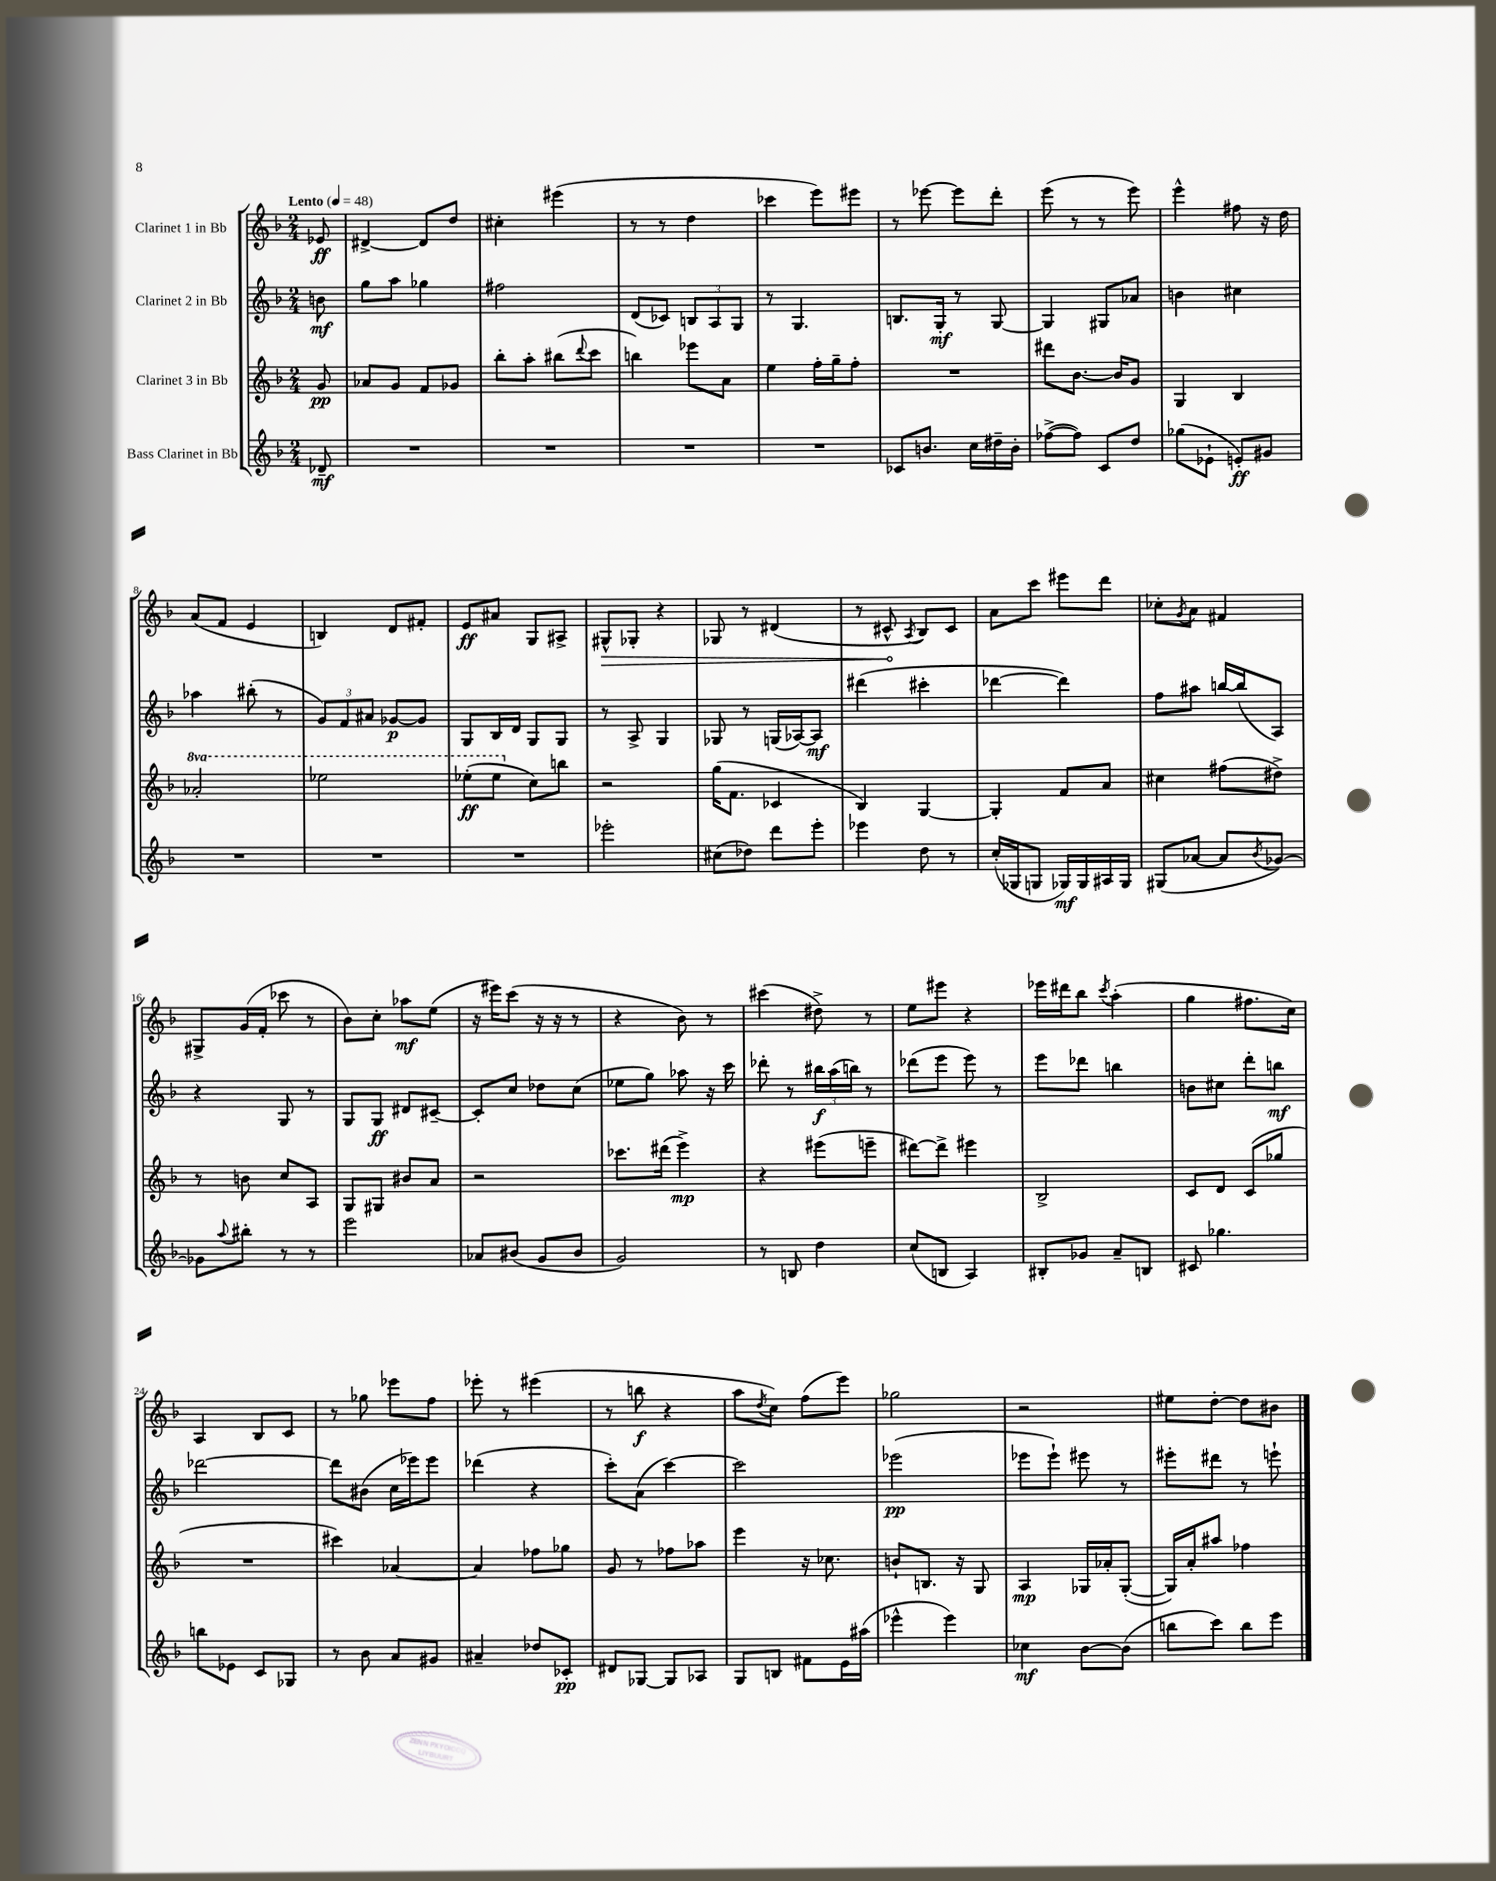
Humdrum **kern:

**kern	**dynam	**kern	**dynam	**kern	**dynam	**kern	**dynam
*part4	*part4	*part3	*part3	*part2	*part2	*part1	*part1
*staff4	*staff4	*staff3	*staff3	*staff2	*staff2	*staff1	*staff1
*I"Bass Clarinet in Bb	*	*I"Clarinet 3 in Bb	*	*I"Clarinet 2 in Bb	*	*I"Clarinet 1 in Bb	*
*clefG2	*	*clefG2	*	*clefG2	*	*clefG2	*
*k[b-]	*	*k[b-]	*	*k[b-]	*	*k[b-]	*
*M2/4	*	*M2/4	*	*M2/4	*	*M2/4	*
*MM48	*	*MM48	*	*MM48	*	*MM48	*
=	=	=	=	=	=	=	=
!	!	!	!	!	!	!LO:TX:a:B:t=Lento	!
8d-X~/	mf	8g/	pp	8bn\	mf	8e-X/	ff
=1	=1	=1	=1	=1	=1	=1	=1
2r	.	8a-X/L	.	8gg\L	.	[4d#X^/	.
.	.	8g/J	.	8aa\J	.	.	.
.	.	8f/L	.	4gg-X\	.	8d#/L]	.
.	.	8g-X/J	.	.	.	8dd/J	.
=2	=2	=2	=2	=2	=2	=2	=2
2r	.	8bb-'\L	.	2ff#X\	.	4cc#X'\	.
.	.	8aa'\J	.	.	.	.	.
.	.	(8bb#X\L	.	.	.	(4eee#X\	.
.	.	8qqddd/	.	.	.	.	.
.	.	8ccc\J	.	.	.	.	.
=3	=3	=3	=3	=3	=3	=3	=3
2r	.	4bbn\)	.	(8d/L	.	8r	.
.	.	.	.	8c-X/J)	.	8r	.
.	.	8eee-X\L	.	12Bn/L	.	4dd\	.
.	.	.	.	12A/	.	.	.
.	.	8a\J	.	.	.	.	.
.	.	.	.	12G/J	.	.	.
=4	=4	=4	=4	=4	=4	=4	=4
2r	.	4ee\	.	8r	.	4ccc-X\	.
.	.	.	.	4.G/	.	.	.
.	.	16ff'\LL	.	.	.	8eee\L)	.
.	.	16gg~\J	.	.	.	.	.
.	.	8ff'\J	.	.	.	8eee#X\J	.
=5	=5	=5	=5	=5	=5	=5	=5
8c-X/L	.	2r	.	8.Bn/L	.	8r	.
8.bn/J	.	.	.	.	.	[8eee-X\	.
.	.	.	.	16G'/Jk	mf	.	.
.	.	.	.	8r	.	8eee-\L]	.
16cc\LL	.	.	.	.	.	.	.
16dd#X~\	.	.	.	[8G/	.	8ddd'\J	.
16b'\JJ	.	.	.	.	.	.	.
=6	=6	=6	=6	=6	=6	=6	=6
([8ff-X^\L	.	8ddd#X\L	.	4G/]	.	(8eee\	.
8ff-\J])	.	[8.b-\J	.	.	.	8r	.
8c/L	.	.	.	8G#X/L	.	8r	.
.	.	16b-/KL]	.	.	.	.	.
8dd/J	.	8g/J	.	8a-X/J	.	8eee\)	.
=7	=7	=7	=7	=7	=7	=7	=7
(8gg-X\L	.	4G/	.	4bn\	.	4eee^^\	.
8e-X`\J	.	.	.	.	.	.	.
8en'/L)	ff	4B-/	.	4cc#X\	.	8ff#X\	.
8g#X/J	.	.	.	.	.	16r	.
.	.	.	.	.	.	16dd\	.
!!LO:LB:g=z
=8	=8	=8	=8	=8	=8	=8	=8
*	*	*8va	*	*	*	*	*
2r	.	2aa-X'/	.	4aa-X\	.	(8a/L	.
.	.	.	.	.	.	8f/J	.
.	.	.	.	(8bb#X'\	.	4e/	.
.	.	.	.	8r	.	.	.
=9	=9	=9	=9	=9	=9	=9	=9
2r	.	2eee-X\	.	12g/L)	.	4Bn/)	.
.	.	.	.	12f/	.	.	.
.	.	.	.	12a#X/J	.	.	.
.	.	.	.	[8g-X/L	p	8d/L	.
.	.	.	.	8g-/J]	.	8f#X'/J	.
=10	=10	=10	=10	=10	=10	=10	=10
2r	.	(8eee-X'\L	ff	8G/L	.	8e/L	ff
.	.	8eee-\J	.	16B-/L	.	8a#X/J	.
.	.	.	.	16d/JJ	.	.	.
*	*	*X8va	*	*	*	*	*
.	.	8cc\L)	.	8G/L	.	8G/L	.
.	.	8bbn\J	.	8G/J	.	8A#X^/J	.
=11	=11	=11	=11	=11	=11	=11	=11
!	!	!	!	!	!	!	!LO:HP:b
2eee-X'\	.	2r	.	8r	.	8G#X^^/L	>
.	.	.	.	8A^/	.	8G-X'/J	.
.	.	.	.	4G/	.	4r	.
=12	=12	=12	=12	=12	=12	=12	=12
(8cc#X\L	.	(16gg\KL	.	8G-X/	.	8G-X/	.
.	.	8.f\J	.	.	.	.	.
8dd-X\J)	.	.	.	8r	.	8r	.
8ddd\L	.	4c-X/	.	(16Gn/LL	.	(4d#X/	.
.	.	.	.	[16A-X/J)	.	.	.
8eee'\J	.	.	.	8A-/J]	mf	.	.
=13	=13	=13	=13	=13	=13	=13	=13
4eee-X\	.	4B-/)	.	(4ddd#X\	.	8r	.
.	.	.	.	.	.	8c#X^^/	.
.	.	.	.	.	.	8qA/	.
8dd\	.	[4G/	.	4ccc#X'\	.	8B-/L)	]
8r	.	.	.	.	.	8c#/J	.
=14	=14	=14	=14	=14	=14	=14	=14
(16cc'/LL	.	4G'/]	.	[4ddd-X\	.	8a\L	.
16G-X/J	.	.	.	.	.	.	.
8Gn/J	.	.	.	.	.	8ccc\J	.
16G-X/LL)	mf	8f/L	.	4ddd-\])	.	8eee#X\L	.
16G-/	.	.	.	.	.	.	.
16A#X/	.	8a/J	.	.	.	8ddd\J	.
16G-/JJ	.	.	.	.	.	.	.
=15	=15	=15	=15	=15	=15	=15	=15
(8G#X/L	.	4cc#X\	.	8ff\L	.	8cc-X'\L	.
.	.	.	.	.	.	8qg/	.
[8a-X/J	.	.	.	8aa#X\J	.	8a\J	.
8a-/L]	.	(8ff#X\L	.	[16bbn/LL	.	4f#X/	.
.	.	.	.	(16bb/J]	.	.	.
8qb-/	.	.	.	.	.	.	.
[8g-X/J)	.	8dd#X^\J)	.	8A/J)	.	.	.
!!LO:LB:g=z
=16	=16	=16	=16	=16	=16	=16	=16
8g-X\L]	.	8r	.	4r	.	8G#X^/L	.
8qqaa/	.	.	.	.	.	.	.
8bb#X'\J	.	8bn\	.	.	.	(16g/L	.
.	.	.	.	.	.	16f'/JJ	.
8r	.	8cc/L	.	8G/	.	8ccc-X\	.
8r	.	8A/J	.	8r	.	8r	.
=17	=17	=17	=17	=17	=17	=17	=17
2eee\	.	8G/L	.	8G/L	.	8b-\L)	.
.	.	8G#X/J	.	8G/J	ff	8cc'\J	.
.	.	8b#X/L	.	8d#X/L	.	8aa-X\L	mf
.	.	8a/J	.	[8c#X~/J	.	(8ee\J	.
=18	=18	=18	=18	=18	=18	=18	=18
8a-X/L	.	2r	.	8c#'/L]	.	16r	.
.	.	.	.	.	.	16eee#X\KL)	.
(8b#X/J	.	.	.	8cc/J	.	(8ccc\J	.
8g/L	.	.	.	8dd-X\L	.	16r	.
.	.	.	.	.	.	16r	.
8b#/J	.	.	.	(8cc\J	.	8r	.
=19	=19	=19	=19	=19	=19	=19	=19
2g/)	.	8.ccc-X\L	.	8ee-X\L	.	4r	.
.	.	.	.	8gg\J)	.	.	.
.	.	(16ddd#X\Jk	.	.	.	.	.
.	.	4eee^\)	mp	8aa-X\	.	8b-\)	.
.	.	.	.	16r	.	8r	.
.	.	.	.	16ccc\	.	.	.
=20	=20	=20	=20	=20	=20	=20	=20
8r	.	4r	.	8ddd-X'\	.	(4ccc#X\	.
8Bn/	.	.	.	8r	.	.	.
4dd\	.	(8eee#X\L	.	24bb#X\LL	f	8dd#X^\)	.
.	.	.	.	(24aa\	.	.	.
.	.	.	.	24bbn\JJ)	.	.	.
.	.	8eeen~\J	.	8r	.	8r	.
=21	=21	=21	=21	=21	=21	=21	=21
(8cc/L	.	[8ddd#X\L)	.	(8ddd-X\L	.	8ee\L	.
8Bn/J	.	8ddd#^\J]	.	8eee\J	.	8eee#X\J	.
4A/)	.	4eee#X\	.	8eee\)	.	4r	.
.	.	.	.	8r	.	.	.
=22	=22	=22	=22	=22	=22	=22	=22
8B#X'/L	.	2B-^/	.	8eee\L	.	16eee-X\LL	.
.	.	.	.	.	.	16ddd#X\J	.
8g-X/J	.	.	.	8ddd-X\J	.	8bb-\J	.
.	.	.	.	.	.	8qccc/	.
8a~/L	.	.	.	4bbn\	.	(4aa'\	.
8Bn/J	.	.	.	.	.	.	.
=23	=23	=23	=23	=23	=23	=23	=23
8c#X/	.	8c/L	.	8bn\L	.	4gg\	.
4.gg-X\	.	8d/J	.	8cc#X\J	.	.	.
.	.	(8c/L	.	8ddd'\L	.	8.ff#X\L	.
.	.	8gg-X/J	.	8bbn\J	mf	.	.
.	.	.	.	.	.	16cc\Jk)	.
!!LO:LB:g=z
=24	=24	=24	=24	=24	=24	=24	=24
8bbn\L	.	2r	.	[2ddd-X\	.	4A/	.
8e-X\J	.	.	.	.	.	.	.
8c/L	.	.	.	.	.	8B-/L	.
8G-X/J	.	.	.	.	.	8c/J	.
=25	=25	=25	=25	=25	=25	=25	=25
8r	.	4ccc#X\)	.	8ddd-\L]	.	8r	.
8b-\	.	.	.	(8b#X\J	.	8gg-X\	.
8a/L	.	[4a-X/	.	16cc\LL	.	8eee-X\L	.
.	.	.	.	16eee-X\J)	.	.	.
8g#X/J	.	.	.	8eee-\J	.	8ff\J	.
=26	=26	=26	=26	=26	=26	=26	=26
4a#X~/	.	4a-/]	.	(4ddd-X\	.	8eee-X'\	.
.	.	.	.	.	.	8r	.
8dd-X/L	.	8ff-X\L	.	4r	.	(4eee#X\	.
8c-X'/J	pp	8gg-X\J	.	.	.	.	.
=27	=27	=27	=27	=27	=27	=27	=27
8d#X/L	.	8g/	.	8ccc'\L)	.	8r	.
[8G-X/J	.	8r	.	(8a\J	.	8bbn\	f
8G-/L]	.	8ff-X\L	.	[4ccc\)	.	4r	.
8A-X/J	.	8aa-X\J	.	.	.	.	.
=28	=28	=28	=28	=28	=28	=28	=28
8G/L	.	4eee\	.	2ccc\]	.	8aa\L	.
.	.	.	.	.	.	8qdd/	.
8Bn/J	.	.	.	.	.	8cc\J)	.
8f#X\L	.	16r	.	.	.	(8ff\L	.
.	.	8.cc-X\	.	.	.	.	.
16e\L	.	.	.	.	.	8eee\J)	.
(16aa#X\JJ	.	.	.	.	.	.	.
=29	=29	=29	=29	=29	=29	=29	=29
4eee-X^^\	.	8bn`/L	.	(2eee-X\	pp	2gg-X\	.
.	.	8.Bn/J	.	.	.	.	.
4eee-\)	.	.	.	.	.	.	.
.	.	16r	.	.	.	.	.
.	.	8G/	.	.	.	.	.
=30	=30	=30	=30	=30	=30	=30	=30
4cc-X\	mf	4A/	mp	8eee-X\L	.	2r	.
.	.	.	.	8eee-`\J)	.	.	.
[8b-\L	.	16G-X/LL	.	8eee#X\	.	.	.
.	.	16a-X'/J	.	.	.	.	.
(8b-\J]	.	([8G-'/J	.	8r	.	.	.
=31	=31	=31	=31	=31	=31	=31	=31
8bbn\L	.	16G-/LL])	.	8eee#X'\L	.	8ee#X\L	.
.	.	16a'/J	.	.	.	.	.
8ccc\J)	.	8aa#X/J	.	8ddd#X\J	.	[8dd'\J	.
8bb\L	.	4ff-X\	.	8r	.	8dd\L]	.
8eee\J	.	.	.	8eeen`\	.	8b#X\J	.
==	==	==	==	==	==	==	==
*-	*-	*-	*-	*-	*-	*-	*-
